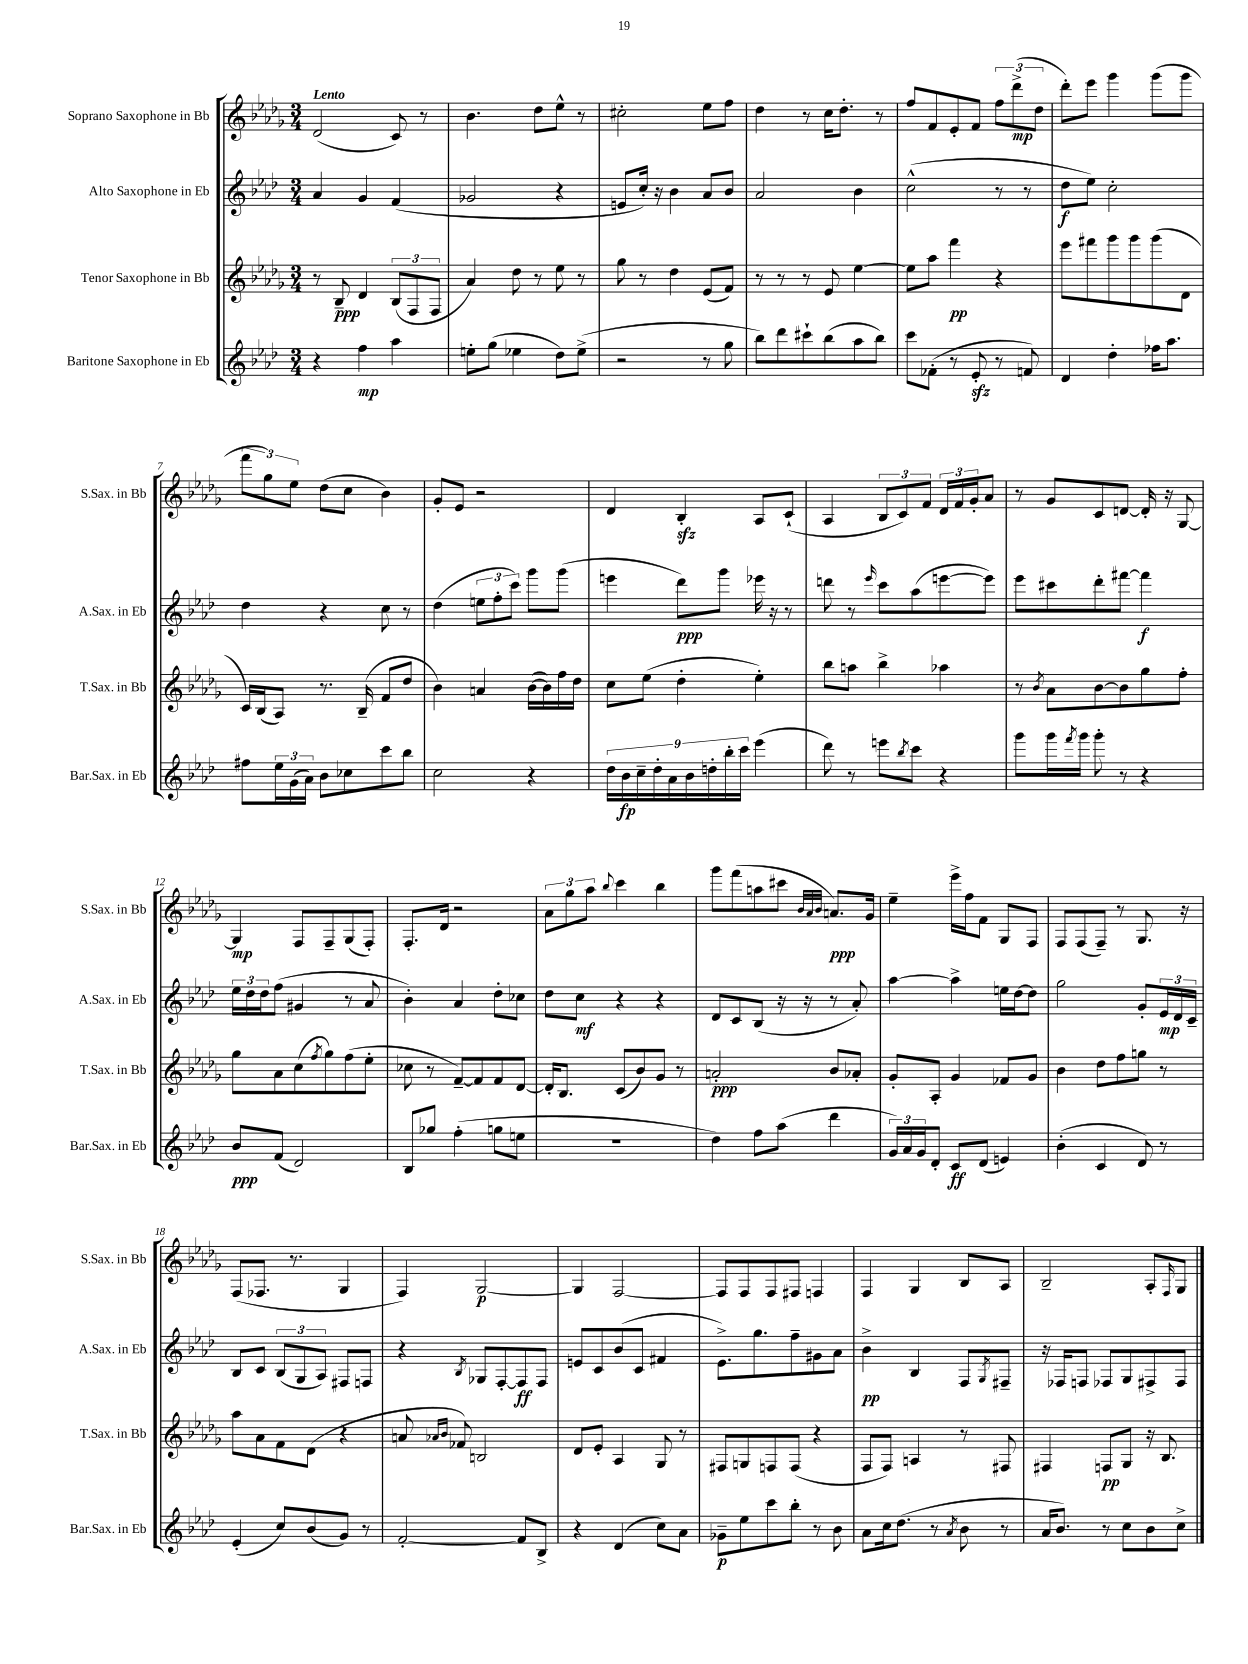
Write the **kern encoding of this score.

**kern	**dynam	**kern	**dynam	**kern	**dynam	**kern	**dynam
*part4	*part4	*part3	*part3	*part2	*part2	*part1	*part1
*staff4	*staff4	*staff3	*staff3	*staff2	*staff2	*staff1	*staff1
*I"Baritone Saxophone in Eb	*	*I"Tenor Saxophone in Bb	*	*I"Alto Saxophone in Eb	*	*I"Soprano Saxophone in Bb	*
*I'Bar.Sax. in Eb	*	*I'T.Sax. in Bb	*	*I'A.Sax. in Eb	*	*I'S.Sax. in Bb	*
*clefG2	*	*clefG2	*	*clefG2	*	*clefG2	*
*k[b-e-a-d-]	*	*k[b-e-a-d-g-]	*	*k[b-e-a-d-]	*	*k[b-e-a-d-g-]	*
*M3/4	*	*M3/4	*	*M3/4	*	*M3/4	*
=1	=1	=1	=1	=1	=1	=1	=1
!	!	!	!	!	!	!LO:TX:a:B:t=Lento	!
4r	.	8r	.	4a-/	.	(2d-/	.
.	.	8B-~/	ppp	.	.	.	.
4ff\	mp	4d-/	.	4g/	.	.	.
4aa-\	.	(12B-/L	.	(4f/	.	8c/)	.
.	.	12F/	.	.	.	.	.
.	.	.	.	.	.	8r	.
.	.	12F/J	.	.	.	.	.
=2	=2	=2	=2	=2	=2	=2	=2
8een'\L	.	4a-/)	.	2g-X/	.	4.b-\	.
(8gg\J	.	.	.	.	.	.	.
4ee-X\	.	8dd-\	.	.	.	.	.
.	.	8r	.	.	.	8dd-\L	.
8dd-\L)	.	8ee-\	.	4r	.	8ee-^^\J	.
(8ee-^\J	.	8r	.	.	.	8r	.
=3	=3	=3	=3	=3	=3	=3	=3
2r	.	8gg-\	.	8en/L	.	2cc#X'\	.
.	.	8r	.	16cc'/Jk)	.	.	.
.	.	.	.	16r	.	.	.
.	.	4dd-\	.	4b-\	.	.	.
8r	.	(8e-/L	.	8a-/L	.	8ee-\L	.
8gg\	.	8f/J)	.	8b-/J	.	8ff\J	.
=4	=4	=4	=4	=4	=4	=4	=4
8bb-\L)	.	8r	.	2a-/	.	4dd-\	.
8ddd-\	.	8r	.	.	.	.	.
8ccc#X`\	.	8r	.	.	.	8r	.
(8bb-\	.	8e-/	.	.	.	16cc\KL	.
.	.	.	.	.	.	8.dd-'\J	.
8aa-\	.	[4ee-\	.	4b-\	.	.	.
8bb-\J)	.	.	.	.	.	8r	.
=5	=5	=5	=5	=5	=5	=5	=5
8ccc\L	.	8ee-\L]	.	(2cc^^\	.	8ff/L	.
(8f-X'\J	.	8aa-\J	.	.	.	8f/	.
8r	.	4fff\	pp	.	.	8e-'/	.
8e-zz'/	.	.	.	.	.	8f/J	.
8r	.	4r	.	8r	.	12ff\L	.
.	.	.	.	.	.	(12ddd-^\	mp
8fn/)	.	.	.	8r	.	.	.
.	.	.	.	.	.	12dd-\J	.
=6	=6	=6	=6	=6	=6	=6	=6
4d-/	.	8eee-\L	.	8dd-\L	f	8ddd-'\L)	.
.	.	8fff#X\	.	8ee-\J)	.	8eee-\J	.
4dd-'\	.	8ggg-\	.	2cc'\	.	4ggg-\	.
.	.	8ggg-\	.	.	.	.	.
16ff-X\KL	.	(8ggg-\	.	.	.	(8ggg-\L	.
8.aa-\J	.	.	.	.	.	.	.
.	.	8d-\J	.	.	.	8ggg-\J	.
!!LO:LB:g=z
=7	=7	=7	=7	=7	=7	=7	=7
8ff#X\L	.	16c/LL)	.	4dd-\	.	12fff\L	.
.	.	(16B-/J	.	.	.	.	.
.	.	.	.	.	.	12gg-\)	.
24ee-\L	.	8A-/J)	.	.	.	.	.
(24g\	.	.	.	.	.	12ee-\J	.
24a-\JJ)	.	.	.	.	.	.	.
8b-\L	.	8.r	.	4r	.	(8dd-\L	.
8cc-X\	.	.	.	.	.	8cc\J	.
.	.	(16B-~/	.	.	.	.	.
8ccc\	.	8f/L	.	8cc\	.	4b-\)	.
8bb-\J	.	8dd-/J	.	8r	.	.	.
=8	=8	=8	=8	=8	=8	=8	=8
2cc\	.	4b-\)	.	(4dd-\	.	8g-'/L	.
.	.	.	.	.	.	8e-/J	.
.	.	4an/	.	12een\L	.	2r	.
.	.	.	.	12ff'\	.	.	.
.	.	.	.	12ccc\J)	.	.	.
4r	.	([16b-\LL	.	8ggg\L	.	.	.
.	.	16b-\])	.	.	.	.	.
.	.	16ff\	.	(8ggg\J	.	.	.
.	.	16dd-\JJ	.	.	.	.	.
=9	=9	=9	=9	=9	=9	=9	=9
18dd-\LL	.	8cc\L	.	4eeen\	.	4d-/	.
18b-\	fp	.	.	.	.	.	.
18cc~\	.	.	.	.	.	.	.
.	.	(8ee-\J	.	.	.	.	.
18dd-'\	.	.	.	.	.	.	.
18a-\	.	.	.	.	.	.	.
.	.	4dd-'\	.	8ddd-\L)	ppp	4B-zz'/	.
18b-\	.	.	.	.	.	.	.
18ddn'\	.	.	.	.	.	.	.
.	.	.	.	8ggg\J	.	.	.
18bb-'\	.	.	.	.	.	.	.
18ccc\JJ	.	.	.	.	.	.	.
(4eee-\	.	4ee-'\)	.	16eee-X\	.	8A-/L	.
.	.	.	.	16r	.	.	.
.	.	.	.	8r	.	(8c`/J	.
=10	=10	=10	=10	=10	=10	=10	=10
8ddd-\)	.	8bb-\L	.	8dddn\	.	4A-/	.
8r	.	8aan\J	.	8r	.	.	.
.	.	.	.	16qqeee-/	.	.	.
8eeen\L	.	4bb-^\	.	8ccc\L	.	12B-/L	.
.	.	.	.	.	.	12c/)	.
8qbb-/	.	.	.	.	.	.	.
8ccc\J	.	.	.	(8aa-\	.	.	.
.	.	.	.	.	.	12f/J	.
4r	.	4aa-X\	.	[8eeen\	.	24d-/LL	.
.	.	.	.	.	.	24f/	.
.	.	.	.	.	.	24g-'/J	.
.	.	.	.	8eee\J])	.	8a-/J	.
=11	=11	=11	=11	=11	=11	=11	=11
8ggg\L	.	8r	.	8eee-\L	.	8r	.
.	.	8qb-/	.	.	.	.	.
16ggg\L	.	8a-\L	.	8ccc#X\	.	8g-/L	.
8qfff/	.	.	.	.	.	.	.
16ggg\JJ	.	.	.	.	.	.	.
8ggg'\	.	[8b-\	.	8ddd-'\	.	8c/	.
8r	.	8b-\]	.	[8fff#X\J	.	[8dn/J	.
4r	.	8gg-\	.	4fff#\]	f	16d'/]	.
.	.	.	.	.	.	16r	.
.	.	8ff'\J	.	.	.	[8G-/	.
!!LO:LB:g=z
=12	=12	=12	=12	=12	=12	=12	=12
8b-/L	ppp	8gg-\L	.	24ee-\LL	.	4G-/]	mp
.	.	.	.	24dd-\	.	.	.
.	.	.	.	24dd-\J	.	.	.
(8f/J	.	8a-\	.	(8ff\J	.	.	.
2d-/)	.	(8cc\	.	4g#X/	.	8F/L	.
.	.	8qff/	.	.	.	.	.
.	.	8gg-\)	.	.	.	8F~/	.
.	.	(8ff\	.	8r	.	(8G-/	.
.	.	8ee-'\J	.	8a-/	.	8F'/J)	.
=13	=13	=13	=13	=13	=13	=13	=13
8B-/L	.	8cc-X\	.	4b-'\)	.	8.F'/L	.
8gg-X/J	.	8r	.	.	.	.	.
.	.	.	.	.	.	16d-/Jk	.
(4ff'\	.	[8f~/L)	.	4a-/	.	2r	.
.	.	8f/]	.	.	.	.	.
8ggn\L	.	8f/	.	8dd-'\L	.	.	.
8een\J	.	[8d-/J	.	8cc-X\J	.	.	.
=14	=14	=14	=14	=14	=14	=14	=14
2.r	.	16d-'/KL]	.	8dd-\L	.	12a-\L	.
.	.	8.B-/J	.	.	.	.	.
.	.	.	.	.	.	12gg-\	.
.	.	.	.	8cc\J	mf	.	.
.	.	.	.	.	.	12aa-\J	.
.	.	.	.	.	.	8qqbb-/	.
.	.	(8c/L	.	4r	.	4ccc\	.
.	.	8b-/)	.	.	.	.	.
.	.	8g-/J	.	4r	.	4bb-\	.
.	.	8r	.	.	.	.	.
=15	=15	=15	=15	=15	=15	=15	=15
4dd-\)	.	2an'/	ppp	8d-/L	.	8ggg-\L	.
.	.	.	.	8c/	.	(8fff\	.
8ff\L	.	.	.	(8B-/J	.	8aan\	.
(8aa-\J	.	.	.	16r	.	8ccc#X\J	.
.	.	.	.	16r	.	.	.
.	.	.	.	.	.	32qqb-/LLL	.
.	.	.	.	.	.	32qqa-/	.
.	.	.	.	.	.	32qqb-/JJJ	.
4ddd-\	.	8b-/L	.	8r	.	8.an/L)	ppp
.	.	8a-X'/J	.	8a-'/)	.	.	.
.	.	.	.	.	.	16g-/Jk	.
=16	=16	=16	=16	=16	=16	=16	=16
24g/LL)	.	8g-'/L	.	[4aa-\	.	4ee-~\	.
24a-/	.	.	.	.	.	.	.
24g/J	.	.	.	.	.	.	.
8d-'/J	.	8A-'/J	.	.	.	.	.
8c/L	ff	4g-/	.	4aa-^\]	.	16eee-^\LL	.
.	.	.	.	.	.	16ff\J	.
(8d-/J	.	.	.	.	.	8f\J	.
4en/)	.	8f-X/L	.	16een\LL	.	8G-/L	.
.	.	.	.	[16dd-\J	.	.	.
.	.	8g-/J	.	8dd-\J]	.	8F/J	.
=17	=17	=17	=17	=17	=17	=17	=17
(4b-'\	.	4b-\	.	2gg\	.	8F/L	.
.	.	.	.	.	.	(8F/	.
4c/	.	8dd-\L	.	.	.	8F~/J)	.
.	.	8ff\	.	.	.	8r	.
8d-/)	.	8ggn\J	.	8g'/L	.	8.G-/	.
8r	.	8r	.	24e-/L	mp	.	.
.	.	.	.	24d-/	.	.	.
.	.	.	.	.	.	16r	.
.	.	.	.	24c~/JJ	.	.	.
!!LO:LB:g=z
=18	=18	=18	=18	=18	=18	=18	=18
(4e-'/	.	8aa-\L	.	8B-/L	.	(8F/L	.
.	.	8a-\	.	8c/J	.	8.F-X/J	.
8cc/L)	.	8f\	.	(12B-/L	.	.	.
.	.	.	.	.	.	8.r	.
.	.	.	.	12G/	.	.	.
(8b-/	.	(8d-\J	.	.	.	.	.
.	.	.	.	12A-/J)	.	.	.
8g/J)	.	4r	.	8F#X/L	.	4G-/	.
8r	.	.	.	8Fn/J	.	.	.
=19	=19	=19	=19	=19	=19	=19	=19
[2f'/	.	8an/	.	4r	.	4F/)	.
.	.	16qqa-X/LL	.	.	.	.	.
.	.	16qqb-/JJ	.	.	.	.	.
.	.	8f-X/)	.	.	.	.	.
.	.	.	.	8qB-/	.	.	.
.	.	2Bn/	.	8G-X/L	.	[2G-/	p
.	.	.	.	[8F'/	.	.	.
8f/L]	.	.	.	8F/]	ff	.	.
8B-^/J	.	.	.	8F/J	.	.	.
=20	=20	=20	=20	=20	=20	=20	=20
4r	.	8d-/L	.	8en/L	.	4G-/]	.
.	.	8e-'/J	.	8c/	.	.	.
(4d-/	.	4A-/	.	(8b-/	.	[2F/	.
.	.	.	.	8c/J	.	.	.
8cc\L)	.	8G-/	.	4f#X/	.	.	.
8a-\J	.	8r	.	.	.	.	.
=21	=21	=21	=21	=21	=21	=21	=21
8g-X~\L	p	8F#X/L	.	8.e-^\L)	.	8F/L]	.
8ee-\	.	8Gn/	.	.	.	8F/	.
.	.	.	.	8.gg\	.	.	.
8ccc\	.	8Fn/	.	.	.	8F/	.
8bb-'\J	.	(8F/J	.	8ff~\	.	8F#X/J	.
8r	.	4r	.	8g#X\	.	4Fn/	.
8b-\	.	.	.	8a-\J	.	.	.
=22	=22	=22	=22	=22	=22	=22	=22
8a-\L	.	8F/L	.	4b-^\	pp	4F/	.
16cc\k	.	8F/J)	.	.	.	.	.
(8.dd-\J	.	.	.	.	.	.	.
.	.	4An/	.	4B-/	.	4G-/	.
8r	.	.	.	.	.	.	.
8qa-/	.	.	.	.	.	.	.
8b-\	.	8r	.	8F/L	.	8B-/L	.
.	.	.	.	8qG/	.	.	.
8r	.	8F#X/	.	8F#X~/J	.	8A-/J	.
=23	=23	=23	=23	=23	=23	=23	=23
16a-/KL	.	4F#X/	.	16r	.	2B-~/	.
8.b-/J)	.	.	.	16F-X/KL	.	.	.
.	.	.	.	8Fn/J	.	.	.
8r	.	8Fn/L	pp	8F-X/L	.	.	.
8cc\L	.	8G-/J	.	8G/	.	.	.
8b-\	.	16r	.	8F#X^/	.	8A-'/L	.
.	.	8.B-/	.	.	.	.	.
.	.	.	.	.	.	16qqF/	.
8cc^\J	.	.	.	8F#/J	.	8G-/J	.
==	==	==	==	==	==	==	==
*-	*-	*-	*-	*-	*-	*-	*-
